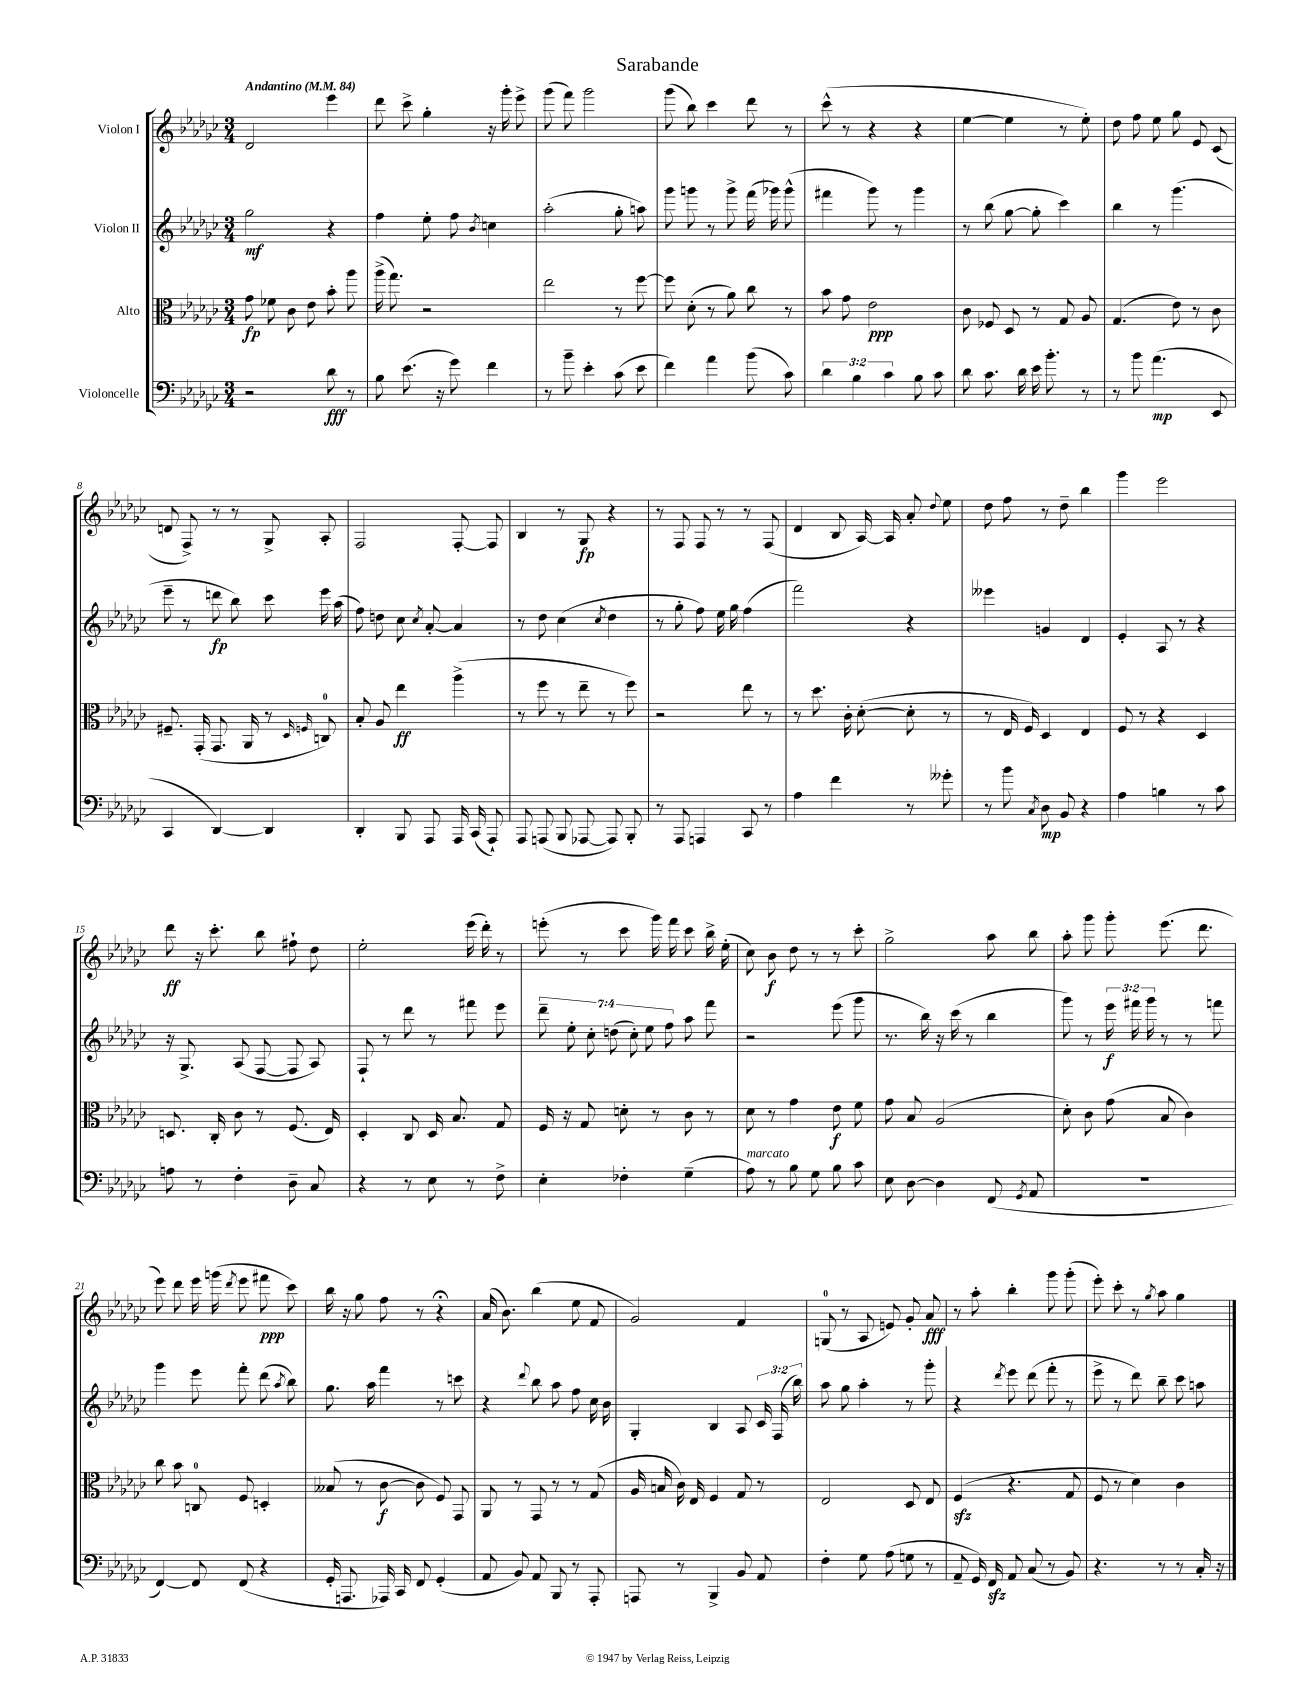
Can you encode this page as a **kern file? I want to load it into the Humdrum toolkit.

**kern	**kern	**kern	**kern
*staff4	*staff3	*staff2	*staff1
*clefF4	*clefC3	*clefG2	*clefG2
*k[b-e-a-d-g-c-]	*k[b-e-a-d-g-c-]	*k[b-e-a-d-g-c-]	*k[b-e-a-d-g-c-]
*M3/4	*M3/4	*M3/4	*M3/4
*MM84	*MM84	*MM84	*MM84
2r	8g-	2gg-	2d-
.	8f-	.	.
.	8c-	.	.
.	8e-	.	.
8d-	8b-'	4r	4eee-
8r	8aa-	.	.
=	=	=	=
8B-	(16aa-^	4ff	8ddd-
.	8.gg-)	.	.
(8.e-	.	.	8ccc-^
.	2r	8ee-'	4gg-'
16r	.	.	.
8g-)	.	8ff	.
.	.	8qb-	.
4f	.	4cc	16r
.	.	.	16ggg-'
.	.	.	8eee-^
=	=	=	=
8r	2ee-	(2aa-'	(8ggg-
8b-~	.	.	8fff)
4e-'	.	.	2ggg-
(8c-	8r	8gg-'	.
8e-	[8ff	8aa)	.
=	=	=	=
4f)	8ff]	8ggg-	(8ggg-
.	(8d-'	8ggg	8bb-)
4a-	8r	8r	4ccc-
.	8a-)	8ggg^	.
(8b-	8cc-	(16fff	8ddd-
.	.	16ggg-)	.
8c-)	8r	(8ggg-^^	8r
=	=	=	=
6d-	8b-	4fff#	(8ccc-^^
.	8g-	.	8r
6B-	.	.	.
.	2e-	8ggg-)	4r
6c-	.	.	.
.	.	8r	.
8B-	.	4ggg-	4r
8c-	.	.	.
=	=	=	=
8d-	8c-	8r	[4ee-
8.c-	8F-	(8bb-	.
.	8D-	[8gg-	4ee-]
16d-	.	.	.
16e-	8r	8gg-']	.
8.b-'	.	.	.
.	8G-	4ccc-)	8r
8r	8A-	.	8ee-')
=	=	=	=
8r	(4.G-	4bb-	8dd-
8b-	.	.	8ff
(4.a-	.	8r	8ee-
.	8e-)	(4.ggg-	8gg-
.	8r	.	8e-
8EE-	8c-	.	(8c-
=	=	=	=
4CC-	8.F#~	8eee-~	8d
.	.	8r	8F^)
.	(16GG-'	.	.
[4DD-)	8.GG-	8ddd	8r
.	.	8bb-)	8r
.	16AA-	.	.
4DD-]	8r	8ccc-	8G-^
.	16qqD-	.	.
.	16qqF	.	.
.	8C)	16eee-	8A-'
.	.	(16aa-	.
=	=	=	=
4DD-'	8B-'	8ff)	2F
.	8A-	8dd	.
8BBB-	4ee-	8cc-	.
.	.	8qcc-	.
8AAA-	.	[8a-'	.
16AAA-	(4aa-^	4a-]	[8F'
(16CC-	.	.	.
8AAA-`)	.	.	8F]
=	=	=	=
8AAA-	8r	8r	4B-
(8AAA	8ff	8dd-	.
8BBB-	8r	(4cc-	8r
[8AAA-	8ee-~	.	8G-
.	.	8qcc-	.
8AAA-])	8r	4dd-	4r
8BBB-'	8ff)	.	.
=	=	=	=
8r	2r	8r	8r
8AAA-	.	8gg-'	8F
4AAA	.	8ff)	8F
.	.	16ee-	8r
.	.	16gg-	.
8CC-	8ee-	(4ff	8r
8r	8r	.	(8F
=	=	=	=
4A-	8r	2fff)	4d-
.	8.dd-	.	.
4f	.	.	8B-
.	16c-'	.	.
.	([8d-'	.	[16A-)
.	.	.	16A-]
8r	8d-']	4r	8a-'
.	.	.	8qqdd-
8g--'	8r	.	8ee-
=	=	=	=
8r	8r	4eee--	8dd-
8b-	16E-	.	8ff
.	16F)	.	.
8qC-	.	.	.
8D-	4D-	4g	8r
8BB-	.	.	8dd-~
4r	4E-	4d-	4bb-
=	=	=	=
4A-	8F	4e-'	4ggg-
.	8r	.	.
4B	4r	8A-	2eee-
.	.	8r	.
8r	4D-	4r	.
8c-	.	.	.
=	=	=	=
8A	8.D	16r	8ddd-
.	.	8.G-^	.
8r	.	.	16r
.	16C-'	.	8.ccc-'
4F'	8c-	(8A-	.
.	8r	[8F	8bb-
8D-~	(8.F	8F]	8ff#`
8C-	.	8A-)	8dd-
.	16E-)	.	.
=	=	=	=
4r	4D-'	8F`	2ee-'
.	.	8r	.
8r	8C-	8ddd-	.
8E-	16D-	8r	.
.	8.B-	.	.
8r	.	8fff#	(16eee-
.	.	.	16ddd-')
8F^	8G-	8eee-	8r
=	=	=	=
4E-'	16F	14ddd-~	(8eee'
.	16r	.	.
.	.	14ee-'	.
.	8G-	.	8r
.	.	14cc-'	.
.	.	(14dd	.
4F-'	8d'	.	8ccc-
.	.	14cc-')	.
.	.	14ee-	.
.	8r	.	16ggg-)
.	.	14ff	.
.	.	.	16fff
(4G-~	8c-	8aa-	8ccc-
.	8r	8fff	16bb-^
.	.	.	(16ee-'
=	=	=	=
8A-)	8d-	2r	8cc-)
8r	8r	.	8b-
8B-	4g-	.	8dd-
8G-	.	.	8r
8B-	8e-	(8eee-	8r
8c-	8f	8ggg-	8ccc-'
=	=	=	=
8E-	8g-	8.r	2gg-^
[8D-	8B-	.	.
.	.	16bb-)	.
4D-]	(2A-	16r	.
.	.	(16ccc-	.
.	.	8r	.
(8FF	.	4bb-	8aa-
8qGG-	.	.	.
8AA-	.	.	8bb-
=	=	=	=
2.r	8d-')	8ggg-)	8aa-'
.	8c-	8r	8ggg-
.	(8g-	24eee-	8ggg-'
.	.	24fff#	.
.	.	24ggg-	.
.	8B-	8r	(8.eee-
.	4c-)	8r	.
.	.	.	8.ddd-
.	.	8fff	.
=	=	=	=
[4FF)	8cc-	4ggg-	8eee-)
.	8b-	.	8ddd-
8FF]	8C	8eee-	16eee-
.	.	.	(16ggg
.	.	.	8qddd-
(8FF	8F	8fff'	8eee-
4r	4D'	(8ddd-	8fff#
.	.	8qaa-	.
.	.	8bb-)	8ccc-)
=	=	=	=
16GG-'	(8B--	8.gg-	16bb-
8.AAA	.	.	16r
.	8r	.	8gg-
.	.	16aa-	.
16AAA-)	[8c-	4fff	8ff
16CC-	.	.	.
8FF	8c-]	.	8r
(4GG-'	8F)	8r	4r;
.	8GG-	8ccc	.
=	=	=	=
8AA-	8AA-	4r	(16a-
.	.	.	8.b-)
8BB-)	8r	.	.
.	.	8qqddd-	.
8AA-	8GG-	8bb-	(4bb-
8BBB-	8r	8aa-	.
8r	8r	8ff	8ee-
8AAA-'	(8G-	16cc-	8f
.	.	16b-	.
=	=	=	=
8AAA	16A-	4G-'	2g-)
.	16B	.	.
8r	16c-)	.	.
.	16E-	.	.
4BBB-^	4F	4B-	.
8BB-	8G-	8A-	4f
8AA-	8r	24c-	.
.	.	(24F	.
.	.	24bb-)	.
=	=	=	=
4F'	2E-	8aa-	(8G
.	.	8gg-	8r
8G-	.	4aa-'	8A-
(8A-	.	.	8e)
8G	8D-	8r	8g-'
8r	8E-	8ggg-'	8a-
=	=	=	=
8AA-~	(4F	4r	8r
16GG-)	.	.	8aa-'
16FF	.	.	.
.	.	8qddd-	.
8AA-	4.r	8eee-	4bb-'
(8C-	.	(8ddd-	.
8r	.	8fff'	8ggg-
8BB-)	8G-	8r	(8ggg-'
=	=	=	=
4.r	8F	8eee-^	8eee-')
.	8r	8r	8ccc-'
.	4d-)	8ddd-)	8r
.	.	.	8qgg-
8r	.	8bb-~	8aa-
8r	4c-	8ccc-	4gg-
16C-'	.	8aa	.
16r	.	.	.
==	==	==	==
*-	*-	*-	*-
